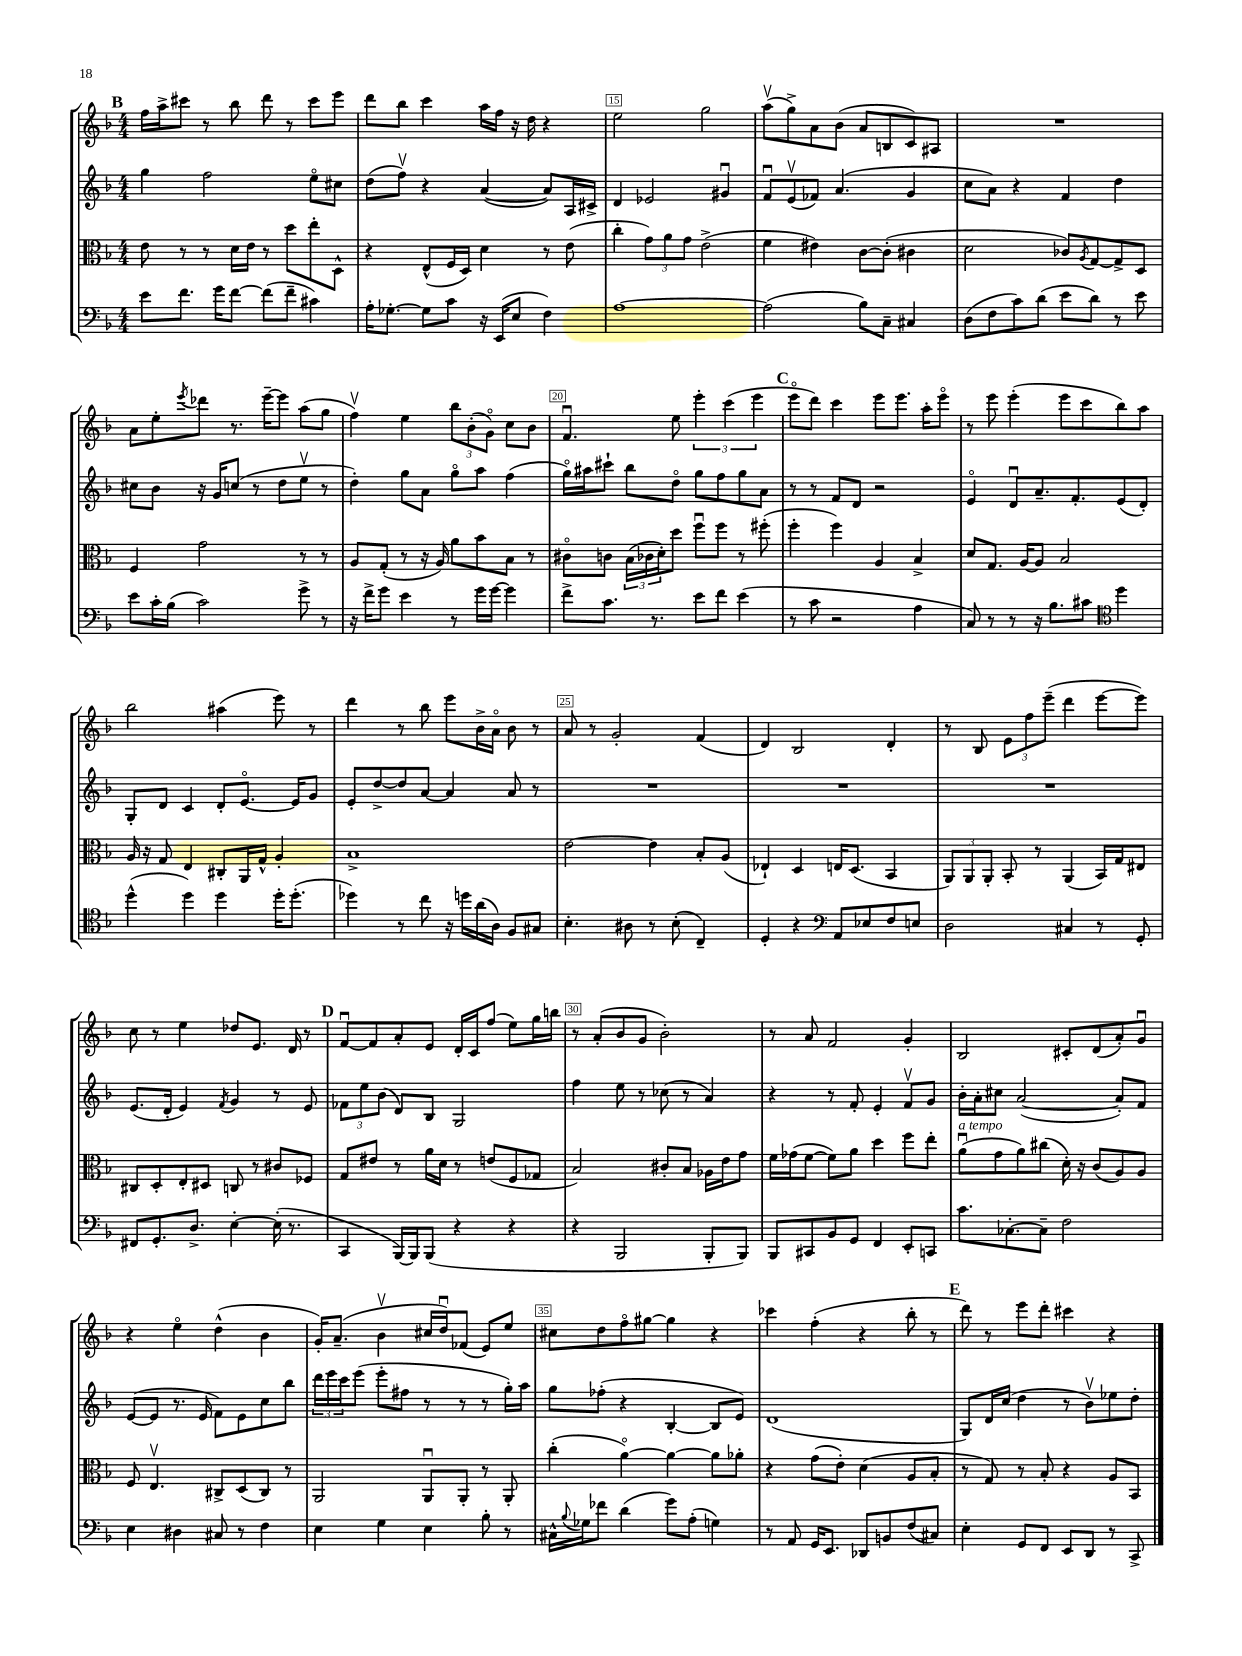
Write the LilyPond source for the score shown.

<<
\new StaffGroup <<
\new Staff = "s0" {
    \clef treble \key f \major \numericTimeSignature \time 4/4
    \mark \markup { \bold "B" } f''16 a''16-> cis'''8 r8 bes''8 d'''8 r8 cis'''8 e'''8 |
    d'''8 bes''8 c'''4 a''16 f''16 r16 d''16 r4 |
    e''2 g''2 |
    a''8\upbow( g''8->) a'8 bes'8( a'8 b8 c'8) ais8 |
    R1 |
    a'8 e''8-. \acciaccatura { e'''8 } des'''8 r8. e'''16~-- e'''8 a''8( g''8 |
    f''4\upbow) e''4 \tuplet 3/2 { bes''8 bes'8-.( g'8\flageolet) } c''8 bes'8 |
    f'4.\downbow e''8 \tuplet 3/2 { e'''4-. c'''4( e'''4 } |
    \mark \markup { \bold "C" } e'''8\flageolet d'''8) c'''4 e'''8 e'''8. a''16-. e'''8\flageolet |
    r8 e'''8 e'''4-.( e'''8 c'''8 bes''8) a''8 |
    bes''2 ais''4( e'''8) r8 |
    d'''4 r8 bes''8 e'''8 bes'16-> a'16\flageolet bes'8 r8 |
    a'8 r8 g'2-. f'4( |
    d'4) bes2 d'4-. |
    r8 bes8 \tuplet 3/2 { e'8 f''8 e'''8--( } d'''4 e'''8~ e'''8) |
    c''8 r8 e''4 des''8 e'8. d'16 r8 |
    \mark \markup { \bold "D" } f'8~\downbow f'8 a'8-. e'8 d'16-. c'16 f''8( e''8) g''16 b''16 |
    r8 a'8-.( bes'8 g'8 bes'2-.) |
    r8 a'8 f'2 g'4-. |
    bes2 cis'8-. d'8( a'8-.) g'8\downbow |
    r4 e''4\flageolet d''4-^( bes'4 |
    g'16-.) a'8.--( bes'4\upbow cis''16 d''16\downbow) fes'8( e'8) e''8 |
    cis''8 d''8 f''8\flageolet gis''8~ gis''4 r4 |
    ces'''4 f''4-.( r4 bes''8-. r8 |
    \mark \markup { \bold "E" } d'''8) r8 e'''8 d'''8-. cis'''4 r4 \bar "|." |
}
\new Staff = "s1" {
    \clef treble \key f \major \numericTimeSignature \time 4/4
    \mark \markup { \bold "B" } g''4 f''2 e''8\flageolet cis''8 |
    d''8( f''8\upbow) r4 a'4~( a'8) a16 cis'16-> |
    d'4 ees'2 gis'4\downbow |
    f'8\downbow e'8\upbow( fes'8) a'4.( g'4 |
    c''8 a'8) r4 f'4 d''4 |
    cis''8 bes'8 r16 g'16 c''8( r8 d''8 e''8\upbow r8 |
    d''4-.) g''8 a'8 g''8\flageolet a''8 f''4( |
    g''16\flageolet) ais''16 cis'''8-! bes''8 d''8\flageolet g''8 f''8 g''8 a'8 |
    \mark \markup { \bold "C" } r8 r8 f'8 d'8 r2 |
    e'4\flageolet d'8\downbow a'8.-- f'8.-. e'8( d'8-.) |
    g8-. d'8 c'4 d'8-. e'8.~\flageolet e'16 g'8 |
    e'8-. d''8~-> d''8 a'8~ a'4 a'8 r8 |
    R1 |
    R1 |
    R1 |
    e'8.( d'16-. e'4) \acciaccatura { f'8 } g'4 r8 e'8 |
    \mark \markup { \bold "D" } \tuplet 3/2 { fes'8 e''8 bes'8( } d'8) bes8 g2 |
    f''4 e''8 r8 ces''8( r8 a'4) |
    r4 r8 f'8-. e'4-. f'8\upbow g'8 |
    bes'16-. a'16-. cis''8 a'2~( a'8-.) f'8 |
    e'8~( e'8 r8. e'16 f'8) e'8 c''8 bes''8 |
    \tuplet 3/2 { d'''16 e'''16 c'''16 } e'''8( e'''8-. fis''8 r8 r8 r8 g''16-.) a''16 |
    g''8 fes''8-.( r4 bes4~-. bes8 e'8) |
    d'1( |
    \mark \markup { \bold "E" } g8) d'16 c''16( d''4 r8 bes'8\upbow) ees''8 d''8-. \bar "|." |
}
\new Staff = "s2" {
    \clef alto \key f \major \numericTimeSignature \time 4/4
    \mark \markup { \bold "B" } e'8 r8 r8 d'16 e'16 r8 d''8 e''8-. d8-^ |
    r4 e8-^( f16 d16) d'4 r8 e'8( |
    c''4-. \tuplet 3/2 { g'8) a'8 g'8 } e'2->( |
    f'4 eis'4) c'8~ c'8-.( cis'4 |
    d'2 ces'8) \acciaccatura { a8 } g8~ g8-> d8 |
    f4 g'2 r8 r8 |
    a8 g8-.( r8 r16 a16) a'8 bes'8 bes8 r8 |
    cis'8\flageolet c'8 \tuplet 3/2 { bes16( ces'16 d'16-.) } d''8 f''8\downbow f''8 r8 fis''8-.( |
    \mark \markup { \bold "C" } f''4-. f''4) a4 bes4-> |
    d'8 g8. a16~ a8 bes2 |
    a16 r16 g8 e4 cis8-. a,16 g16-^ a4-. |
    bes1-> |
    e'2~ e'4 bes8-. a8( |
    ees4-!) d4 e16 d8.( bes,4 |
    \tuplet 3/2 { a,8) a,8 a,8-. } bes,8-. r8 a,4( bes,16) g16 eis8 |
    cis8 d8-. e8-. dis8 c8 r8 cis'8 fes8 |
    \mark \markup { \bold "D" } g8 eis'8 r8 a'16 d'16 r8 e'8( f8 ges8 |
    bes2) cis'8-. bes8 aes16 e'16 g'8 |
    f'16 ges'16( f'8~ f'8) a'8 d''4 f''8 e''8-. |
    a'8\downbow^\markup { \italic "a tempo" }( g'8 a'8) cis''8( d'16-.) r16 c'8( a8) a8 |
    f8 e4.\upbow cis8-> d8( cis8) r8 |
    a,2 a,8\downbow a,8-. r8 a,8-. |
    c''4-.( a'4~\flageolet) a'4~ a'8 aes'8-. |
    r4 g'8( e'8-.) d'4( a8 bes8-. |
    \mark \markup { \bold "E" } r8 g8) r8 bes8-. r4 a8 bes,8 \bar "|." |
}
\new Staff = "s3" {
    \clef bass \key f \major \numericTimeSignature \time 4/4
    \mark \markup { \bold "B" } e'8 f'8. g'16 f'8~ f'8( f'8-- cis'4) |
    a16-. ges8.~-. ges8 c'8 r16 e,16( e8 f4) |
    a1~ |
    a2( bes8) c8-- cis4 |
    d8( f8 c'8) d'8( e'8 d'8) r8 e'8 |
    e'8 c'16-. bes16( c'2) g'8-> r8 |
    r16 f'16-> g'8 e'4 r8 g'16 g'16~ g'4 |
    f'8-> c'8. r8. e'8 f'8 e'4( |
    \mark \markup { \bold "C" } r8 c'8 r2 a4 |
    c8) r8 r8 r16 bes8. cis'8 \clef tenor d''4 |
    d''4-^( d''4) d''4 d''16-. d''8.-.( |
    des''4) r8 c''8 r16 d''16 a'16( a16) f8 gis8 |
    bes4.-. ais8 r8 bes8-.( c4--) |
    d4-. r4 \clef bass a,8 ees8 f8 e8 |
    d2 cis4 r8 g,8-. |
    fis,8 g,8.-. d8.-> e4~-. e16-.( r8. |
    \mark \markup { \bold "D" } c,4 bes,,16~) bes,,16 bes,,8( r4 r4 |
    r4 bes,,2 bes,,8-. bes,,8) |
    bes,,8 cis,8 bes,8 g,8 f,4 e,8-. c,8 |
    c'8. ces8.~-. ces8-- f2 |
    e4 dis4 cis8 r8 f4 |
    e4 g4 e4 bes8-. r8 |
    cis16-^ \appoggiatura { bes8 } ges16 fes'8 d'4( g'8) a8-.( g4) |
    r8 a,8 g,16 e,8. des,8 b,8 f8( cis8) |
    \mark \markup { \bold "E" } e4-. g,8 f,8 e,8 d,8 r8 c,8-> \bar "|." |
}
>>
>>
\layout { \context { \Score currentBarNumber = #13 \override BarNumber.break-visibility = ##(#f #t #t) barNumberVisibility = #(every-nth-bar-number-visible 5) \override BarNumber.stencil = #(make-stencil-boxer 0.1 0.3 ly:text-interface::print) } }
